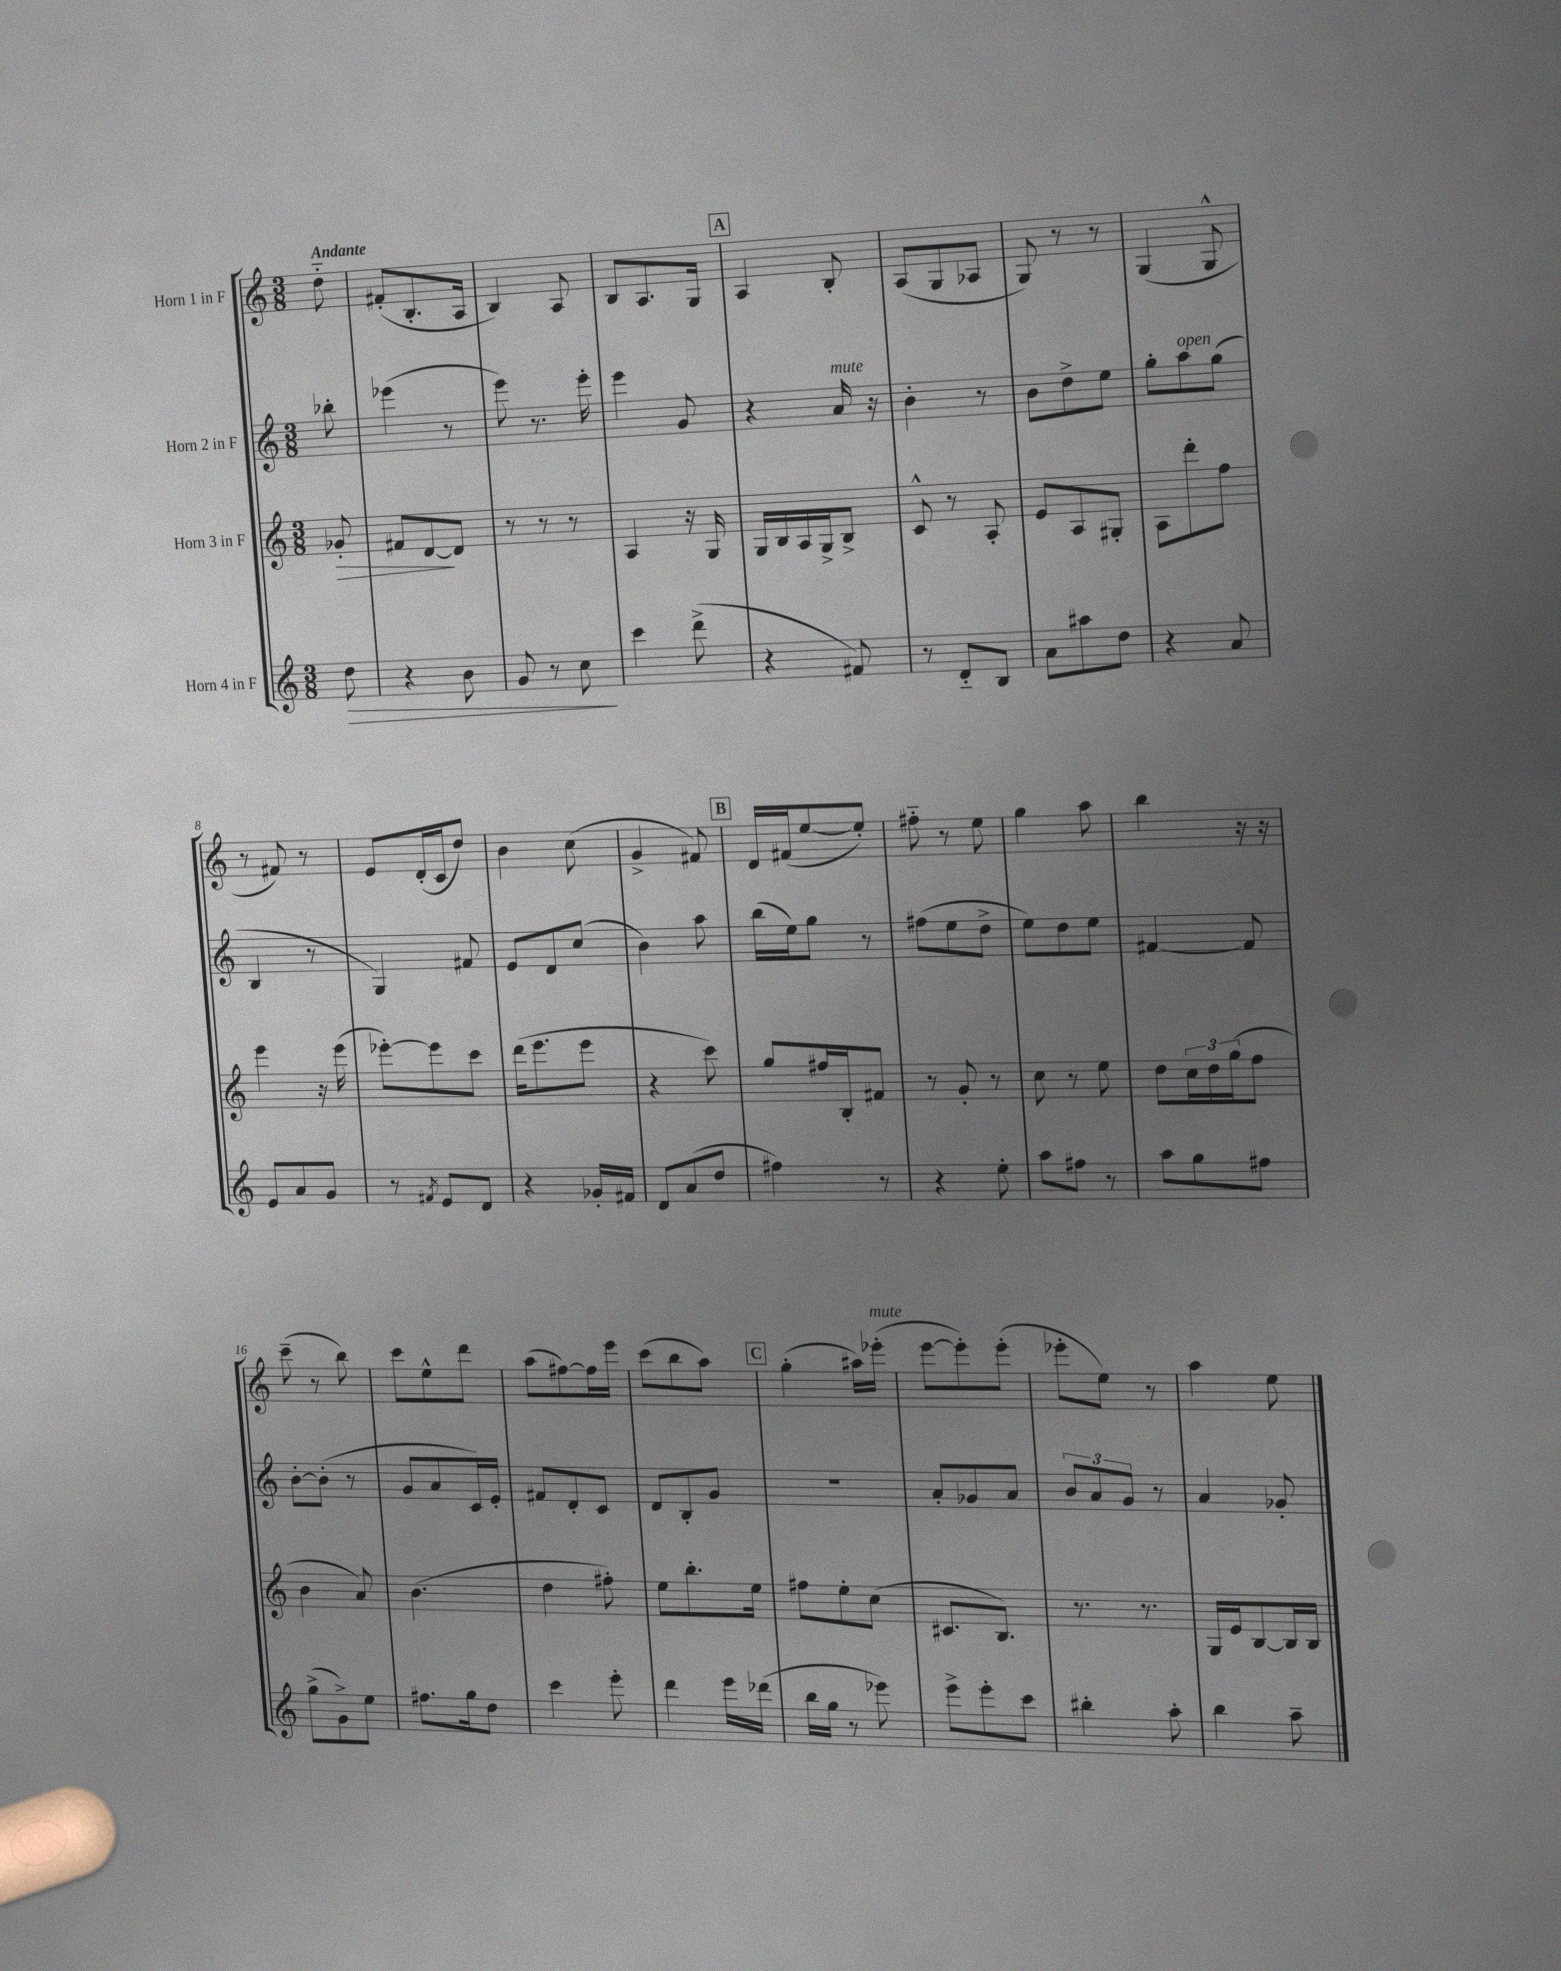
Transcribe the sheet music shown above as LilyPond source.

<<
\new StaffGroup <<
\new Staff = "s0" \with { instrumentName = "Horn 1 in F" } {
    \clef treble \key c \major \numericTimeSignature \time 3/8 \partial 8 \tempo "Andante"
    d''8-_ |
    fis'8-.( b8.-. a16 |
    b4) a8 |
    b8 a8. g16 |
    \mark \markup { \box "A" } a4 b8-. |
    a8( g8 aes8 |
    g8) r8 r8 |
    g4( g8-^ |
    r8 fis'8) r8 |
    e'8 d'16-.( c'16 d''8) |
    b'4 c''8( |
    g'4-> fis'8) |
    \mark \markup { \box "B" } d'16 fis'16( e''8~ e''8-.) |
    fis''8-_ r8 e''8 |
    g''4 a''8 |
    b''4 r16 r16 |
    c'''8--( r8 b''8) |
    c'''8 e''8-^ d'''8 |
    a''8( fis''8~) fis''16 e'''16 |
    c'''8( b''8 a''8) |
    \mark \markup { \box "C" } g''4-.( ais''16) ees'''16-.^\markup { \italic "mute" }( |
    e'''8~ e'''8-.) e'''8-.( |
    ees'''8-. e''8) r8 |
    a''4 e''8 \bar "|." |
}
\new Staff = "s1" \with { instrumentName = "Horn 2 in F" } {
    \clef treble \key c \major \numericTimeSignature \time 3/8 \partial 8
    bes''8-. |
    ees'''4( r8 |
    e'''8) r8. e'''16-. |
    e'''4 g'8 |
    \mark \markup { \box "A" } r4 a'16^\markup { \italic "mute" } r16 |
    b'4-. r8 |
    b'8 d''8-> e''8 |
    g''8-. a''8^\markup { \italic "open" } g''8( |
    b4 r8 |
    g4) fis'8 |
    e'8 d'8 c''8( |
    b'4) a''8 |
    \mark \markup { \box "B" } b''16( e''16) g''8 r8 |
    fis''8( e''8 d''8-> |
    e''8) d''8 e''8 |
    fis'4~ fis'8 |
    b'8~-. b'8-.( r8 |
    g'8 a'8 c'16) e'16-. |
    fis'8 d'8-. c'8 |
    d'8 b8-. g'8 |
    \mark \markup { \box "C" } R4. |
    a'8-. ges'8 a'8 |
    \tuplet 3/2 { b'8 a'8 g'8 } r8 |
    a'4 ges'8-. \bar "|." |
}
\new Staff = "s2" \with { instrumentName = "Horn 3 in F" } {
    \clef treble \key c \major \numericTimeSignature \time 3/8 \partial 8
    ges'8-.\> |
    fis'8 d'8~\! d'8 |
    r8 r8 r8 |
    a4 r16 g16 |
    \mark \markup { \box "A" } g16 b16 a16 g16-> b8-> |
    c'8-^ r8 a8-. |
    e'8 a8 gis8-. |
    a8 d'''8-. f''8 |
    e'''4 r16 e'''16( |
    ees'''8~-.) ees'''8 c'''8 |
    d'''16( e'''8. e'''8 |
    r4 c'''8) |
    \mark \markup { \box "B" } g''8 fis''16 b16-. fis'8 |
    r8 g'8-. r8 |
    c''8 r8 e''8 |
    d''8 \tuplet 3/2 { c''16 d''16 g''16( } f''8 |
    b'4 a'8) |
    b'4.( |
    d''4 fis''8-.) |
    e''8 b''8.-. e''16 |
    \mark \markup { \box "C" } fis''8 e''8-. c''8( |
    cis'8. b8.) |
    r8. r8. |
    g16 e'16 b8~ b16 b16 \bar "|." |
}
\new Staff = "s3" \with { instrumentName = "Horn 4 in F" } {
    \clef treble \key c \major \numericTimeSignature \time 3/8 \partial 8
    d''8\> |
    r4 b'8 |
    g'8 r8 c''8\! |
    c'''4 d'''8->( |
    \mark \markup { \box "A" } r4 fis'8) |
    r8 d'8-_ b8 |
    a'8 ais''8 d''8 |
    r4 a'8 |
    e'8 a'8 g'8 |
    r8 \acciaccatura { fis'8 } e'8 d'8 |
    r4 ges'16-. fis'16 |
    d'8 a'8( d''8 |
    \mark \markup { \box "B" } fis''4) r8 |
    r4 e''8-. |
    a''8 fis''8 r8 |
    a''8 g''8 fis''8 |
    g''8->( g'8->) e''8 |
    fis''8. g''16 d''8 |
    c'''4 e'''8-. |
    d'''4 e'''16 des'''16( |
    \mark \markup { \box "C" } b''16 g''16 r8 ees'''8) |
    e'''8-> e'''8-. c'''8 |
    bis''4-. a''8-. |
    b''4 a''8-- \bar "|." |
}
>>
>>
